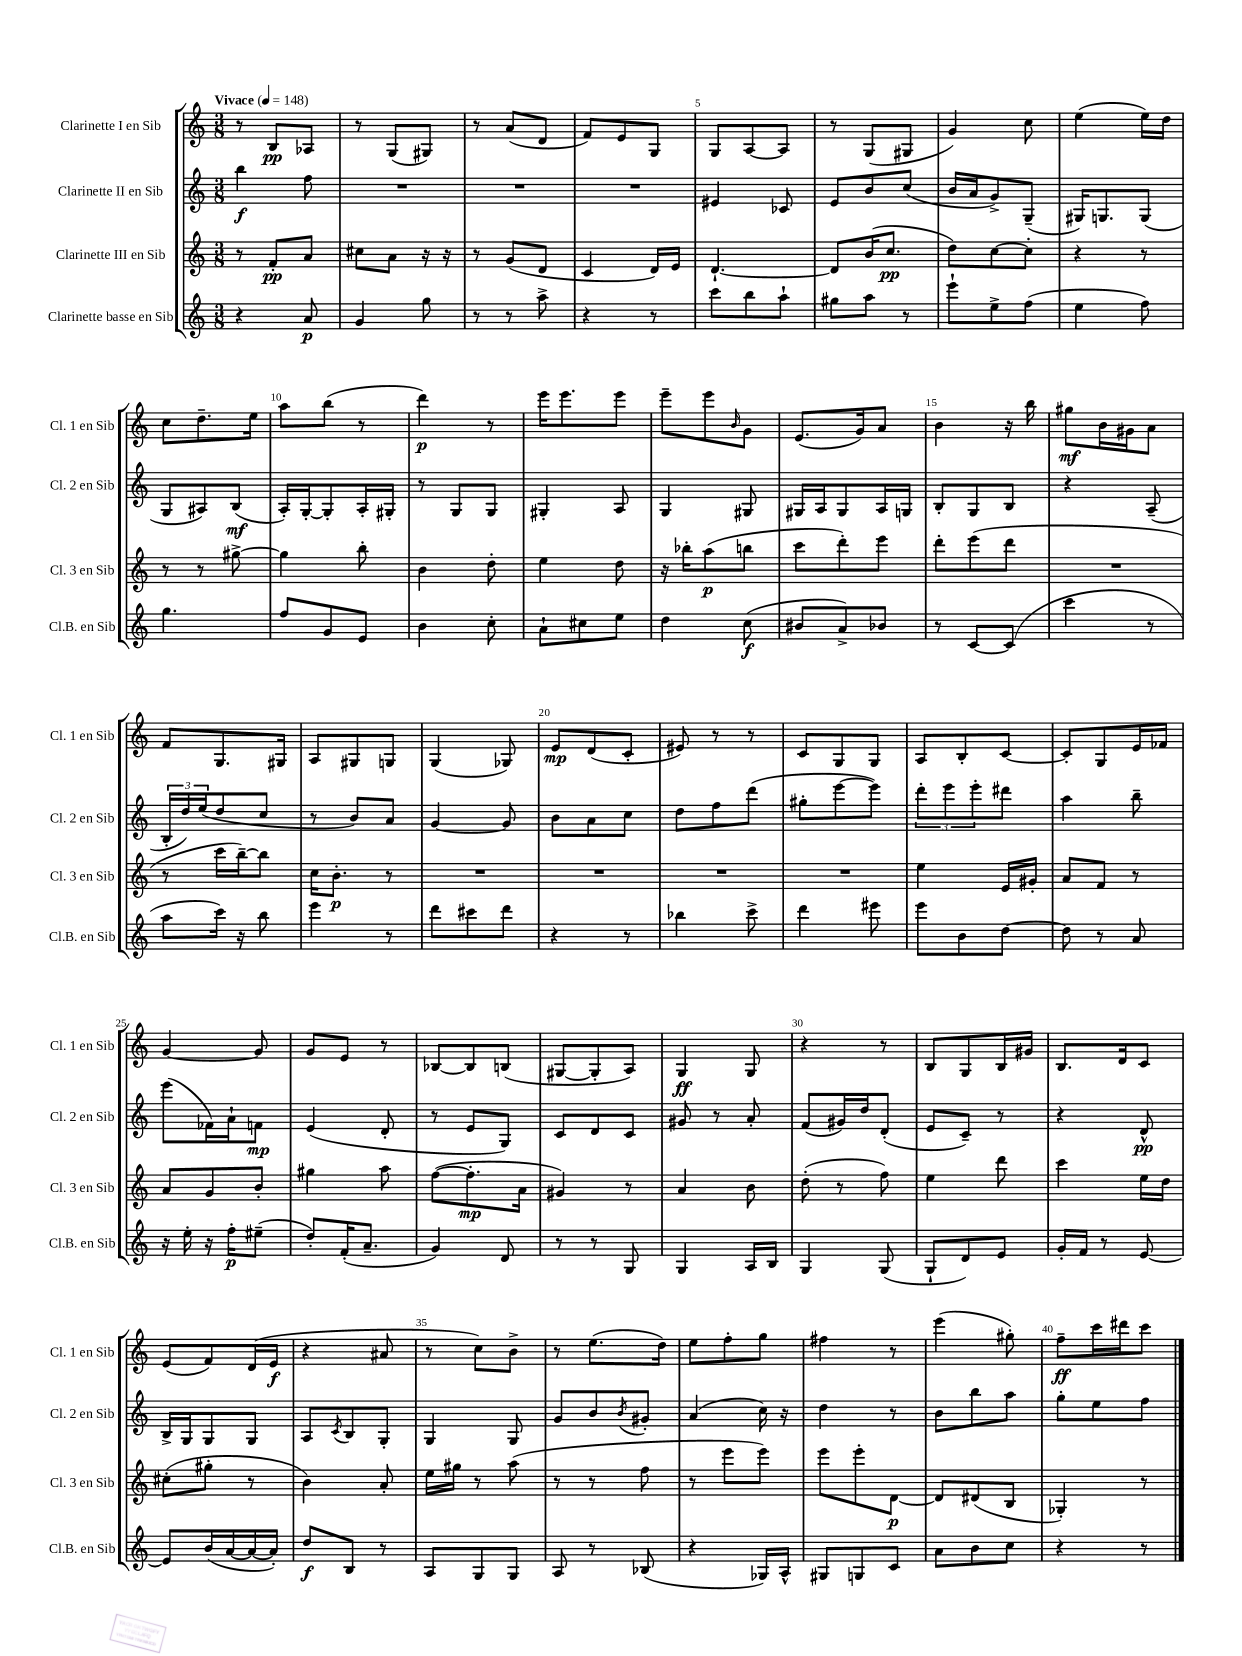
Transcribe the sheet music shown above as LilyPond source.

<<
\new StaffGroup <<
\new Staff = "s0" \with { instrumentName = "Clarinette I en Sib" shortInstrumentName = "Cl. 1 en Sib" } {
    \clef treble \key c \major \numericTimeSignature \time 3/8 \tempo "Vivace" 4 = 148
    r8 b8\pp aes8 |
    r8 g8( gis8) |
    r8 a'8( d'8 |
    f'8) e'8 g8 |
    g8 a8~ a8 |
    r8 g8( gis8 |
    g'4) c''8 |
    e''4( e''16) d''16 |
    c''8 d''8.-- e''16 |
    a''8 b''8( r8 |
    d'''4\p) r8 |
    e'''16 e'''8. e'''8 |
    e'''8-- e'''8 \grace { b'16 } g'8 |
    e'8.( g'16) a'8 |
    b'4 r16 b''16 |
    gis''8\mf b'16 gis'16 a'8 |
    f'8 g8. gis16 |
    a8 gis8 g8 |
    g4( ges8) |
    e'8\mp d'8( c'8-. |
    eis'8) r8 r8 |
    c'8 g8 g8 |
    a8 b8-. c'8~ |
    c'8-. g8 e'16 fes'16 |
    g'4~ g'8 |
    g'8 e'8 r8 |
    bes8~ bes8 b8( |
    gis8~ gis8-. a8) |
    g4\ff g8 |
    r4 r8 |
    b8 g8 b16 gis'16 |
    b8. d'16 c'8 |
    e'8( f'8) d'16( e'16\f |
    r4 ais'8 |
    r8 c''8) b'8-> |
    r8 e''8.( d''16) |
    e''8 f''8-. g''8 |
    fis''4 r8 |
    e'''4( gis''8-.) |
    f''8--\ff c'''16 dis'''16 c'''8 \bar "|." |
}
\new Staff = "s1" \with { instrumentName = "Clarinette II en Sib" shortInstrumentName = "Cl. 2 en Sib" } {
    \clef treble \key c \major \numericTimeSignature \time 3/8
    b''4\f f''8 |
    R4. |
    R4. |
    R4. |
    eis'4 ces'8 |
    e'8 b'8 c''8( |
    b'16 a'16 g'8->) g8--( |
    gis16) g8. g8( |
    g8 ais8) b8\mf( |
    a16-.) g16~-. g8-. a16-. gis16-. |
    r8 g8 g8 |
    gis4-. a8 |
    g4 gis8 |
    gis16 a16 gis8 a16 g16 |
    b8-. g8 b8 |
    r4 a8--( |
    \tuplet 3/2 { b16-. d''16) e''16( } d''8 c''8 |
    r8 b'8) a'8 |
    g'4~ g'8 |
    b'8 a'8 c''8 |
    d''8 f''8 d'''8( |
    gis''8-. e'''8~ e'''8) |
    \tuplet 3/2 { d'''8-. e'''8 e'''8-. } dis'''8 |
    a''4 b''8-- |
    e'''8( fes'16) a'16-! f'8\mp |
    e'4( d'8-. |
    r8 e'8 g8) |
    c'8 d'8 c'8 |
    gis'8 r8 a'8-. |
    f'8( gis'16) d''16 d'8-.( |
    e'8 c'8--) r8 |
    r4 d'8-^\pp |
    b16-> g16 g8 g8 |
    a8 \acciaccatura { c'8 } b8 g8-. |
    g4 g8 |
    g'8 b'8 \acciaccatura { b'8 } gis'8-. |
    a'4( c''16) r16 |
    d''4 r8 |
    b'8 b''8 a''8 |
    g''8-. e''8 f''8 \bar "|." |
}
\new Staff = "s2" \with { instrumentName = "Clarinette III en Sib" shortInstrumentName = "Cl. 3 en Sib" } {
    \clef treble \key c \major \numericTimeSignature \time 3/8
    r8 f'8-.\pp a'8 |
    cis''8 a'8 r16 r16 |
    r8 g'8( d'8 |
    c'4 d'16) e'16 |
    d'4.~-! |
    d'8 b'16( c''8.\pp |
    d''8) c''8~ c''8-. |
    r4 r8 |
    r8 r8 gis''8~-> |
    gis''4 b''8-. |
    b'4 d''8-. |
    e''4 d''8 |
    r16 bes''16-. a''8\p( b''8 |
    c'''8 d'''8-.) e'''8 |
    d'''8-. e'''8( d'''8 |
    R4. |
    r8 c'''16 b''16~--) b''8 |
    c''16 b'8.-.\p r8 |
    R4. |
    R4. |
    R4. |
    R4. |
    e''4 e'16 gis'16-. |
    a'8 f'8 r8 |
    a'8 g'8 b'8-. |
    gis''4 a''8 |
    f''8~( f''8.-.\mp a'16 |
    gis'4) r8 |
    a'4 b'8 |
    d''8-.( r8 f''8) |
    e''4 d'''8 |
    c'''4 e''16 d''16 |
    cis''8-.( gis''8-. r8 |
    b'4) a'8-. |
    e''16 gis''16 r8 a''8( |
    r8 r8 f''8 |
    r8 e'''8 e'''8) |
    e'''8 e'''8-. d'8~\p |
    d'8 dis'8( b8 |
    ges4-.) r8 \bar "|." |
}
\new Staff = "s3" \with { instrumentName = "Clarinette basse en Sib" shortInstrumentName = "Cl.B. en Sib" } {
    \clef treble \key c \major \numericTimeSignature \time 3/8
    r4 a'8\p |
    g'4 g''8 |
    r8 r8 a''8-> |
    r4 r8 |
    c'''8 b''8 a''8-! |
    gis''8 a''8 r8 |
    e'''8-! e''8-> f''8( |
    e''4 f''8) |
    g''4. |
    f''8 g'8 e'8 |
    b'4 c''8-. |
    a'8-! cis''8 e''8 |
    d''4 c''8\f( |
    bis'8 a'8->) bes'8 |
    r8 c'8~ c'8( |
    c'''4 r8 |
    a''8 c'''16) r16 b''8 |
    e'''4 r8 |
    d'''8 cis'''8 d'''8 |
    r4 r8 |
    bes''4 c'''8-> |
    d'''4 eis'''8 |
    e'''8 b'8 d''8~ |
    d''8 r8 a'8 |
    r16 e''16-. r16 f''16-.\p eis''8--( |
    d''8-.) f'16-.( a'8.-- |
    g'4) d'8 |
    r8 r8 g8 |
    g4 a16 b16 |
    g4 g8( |
    g8-! d'8) e'8 |
    g'16-. f'16 r8 e'8~ |
    e'8 b'16( a'16~ a'16~ a'16-.) |
    d''8\f b8 r8 |
    a8 g8 g8 |
    a8 r8 bes8( |
    r4 ges16) a16-^ |
    gis8 g8 c'8 |
    a'8 b'8 c''8 |
    r4 r8 \bar "|." |
}
>>
>>
\layout { \context { \Score \override BarNumber.break-visibility = ##(#f #t #t) barNumberVisibility = #(every-nth-bar-number-visible 5) } }
